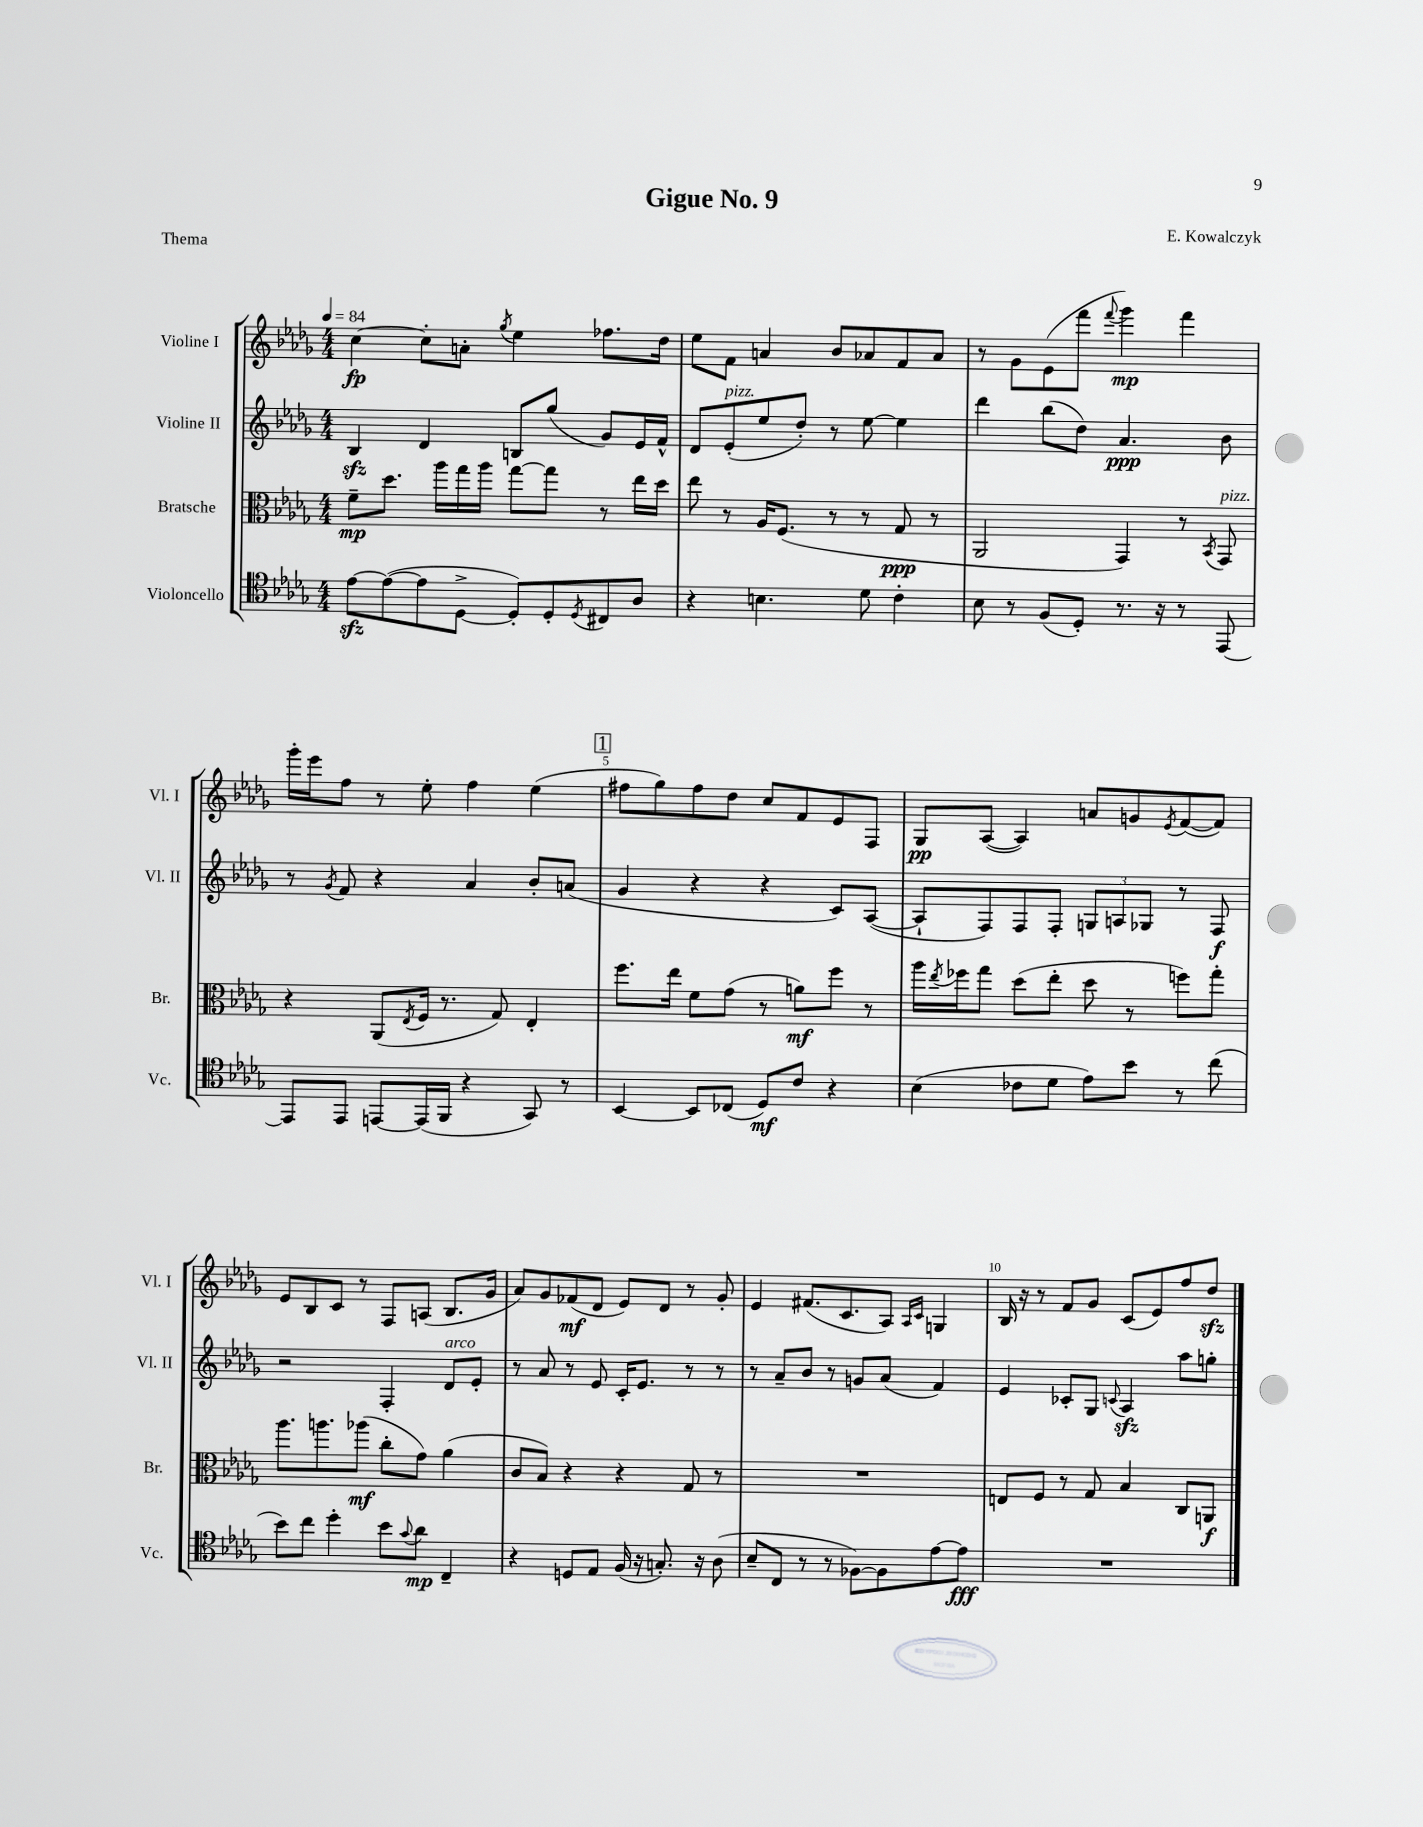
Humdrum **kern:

**kern	**kern	**kern	**kern
*staff4	*staff3	*staff2	*staff1
*clefC4	*clefC3	*clefG2	*clefG2
*k[b-e-a-d-g-]	*k[b-e-a-d-g-]	*k[b-e-a-d-g-]	*k[b-e-a-d-g-]
*M4/4	*M4/4	*M4/4	*M4/4
*MM84	*MM84	*MM84	*MM84
[8e-	8f~	4B-	[4cc
(8e-_	8.dd-	.	.
8e-]	.	4d-	8cc']
.	16aa-	.	.
[8D-^	16gg-	.	8a'
.	16aa-	.	.
.	.	.	8qgg-
8D-'])	[8gg-	8B	4ee-
8D-'	8gg-]	(8gg-	.
8qD-	.	.	.
8C#	8r	8g-)	8.ff-
8A-	16ee-	16e-	.
.	16dd-	16f^^	16dd-
=	=	=	=
4r	8ee-	8d-	8ee-
.	8r	(8e-'	8f
4.B	16A-	8ee-	4a
.	(8.F	.	.
.	.	8dd-')	.
.	8r	8r	8b-
8d-	8r	[8ee-	8a-
4c'	8G-	4ee-]	8f
.	8r	.	8a-
=	=	=	=
8B-	2AA-	4ddd-	8r
8r	.	.	8g-
(8F	.	(8bb-	(8e-
8D-')	.	8dd-)	8fff
.	.	.	8qqfff
8.r	4GG-)	4.a-	4ggg-)
16r	.	.	.
8r	8r	.	4fff
.	8qBB-	.	.
[8EE-	8GG-	8b-	.
=	=	=	=
8EE-]	4r	8r	16ggg-'
.	.	.	16eee-
.	.	8qg-	.
8EE-	.	8f	8ff
[8EE	(8AA-	4r	8r
.	8qE-	.	.
(16EE]	16F	.	8ee-'
16FF	8.r	.	.
4r	.	4a-	4ff
.	8G-)	.	.
8GG-)	4E-'	8b-'	(4ee-
8r	.	(8a	.
=	=	=	=
[4BB-	8.ff	4g-	8ff#
.	.	.	8gg-)
.	16ee-	.	.
8BB-]	8f	4r	8ff#
(8C-	(8g-	.	8dd-
8D-)	8r	4r	8cc
8c	8a)	.	8f
4r	8ff	8c)	8e-
.	8r	([8A-	8F
=	=	=	=
(4B-	16aa-	8A-`]	8G-
.	8qee-	.	.
.	16ff-	.	.
.	8gg-	8F)	([8A-
8c-	(8dd-	8F	4A-])
8d-	8ee-'	8F'	.
8e-)	8dd-	12G	8a
.	.	12A	.
8b-	8r	.	8g
.	.	12G-	.
.	.	.	8qe-
8r	8ff)	8r	([8f
(8cc	8gg-'	8F	8f])
=	=	=	=
8b-)	8.aa-	2r	8e-
8cc	.	.	8B-
.	8.aa	.	.
4dd-'	.	.	8c
.	(8aa-	.	8r
8b-	8cc'	4F'	8F
8qqg-	.	.	.
8a-	8g-)	.	(8A
4C~	(4a-	8d-	8.B-
.	.	8e-'	.
.	.	.	16g-
=	=	=	=
4r	8c	8r	8a-)
.	8B-)	8a-	8g-
8D	4r	8r	(8f-
8E-	.	8e-	8d-
(16F	4r	16c'	8e-)
16r	.	8.e-	.
8.G')	.	.	8d-
.	8G-	8r	8r
16r	.	.	.
(8A-	8r	8r	8g-'
=	=	=	=
8B-~	1r	8r	4e-
8C	.	8a-~	.
8r	.	8b-	(8.f#
8r	.	8r	.
.	.	.	8.c
[8F-)	.	8g	.
8F-]	.	(8a-	8A-)
.	.	.	16qqA-
.	.	.	16qqc
[8e-	.	4f)	4G
8e-]	.	.	.
=	=	=	=
1r	8E	4e-	16B-
.	.	.	16r
.	8F	.	8r
.	8r	8c-'	8f
.	8G-	8G-	8g-
.	.	8qqc	.
.	4B-	4A-	(8c
.	.	.	8e-)
.	8C	8aa-	8ff
.	8AA	8gg'	8dd-
==	==	==	==
*-	*-	*-	*-
